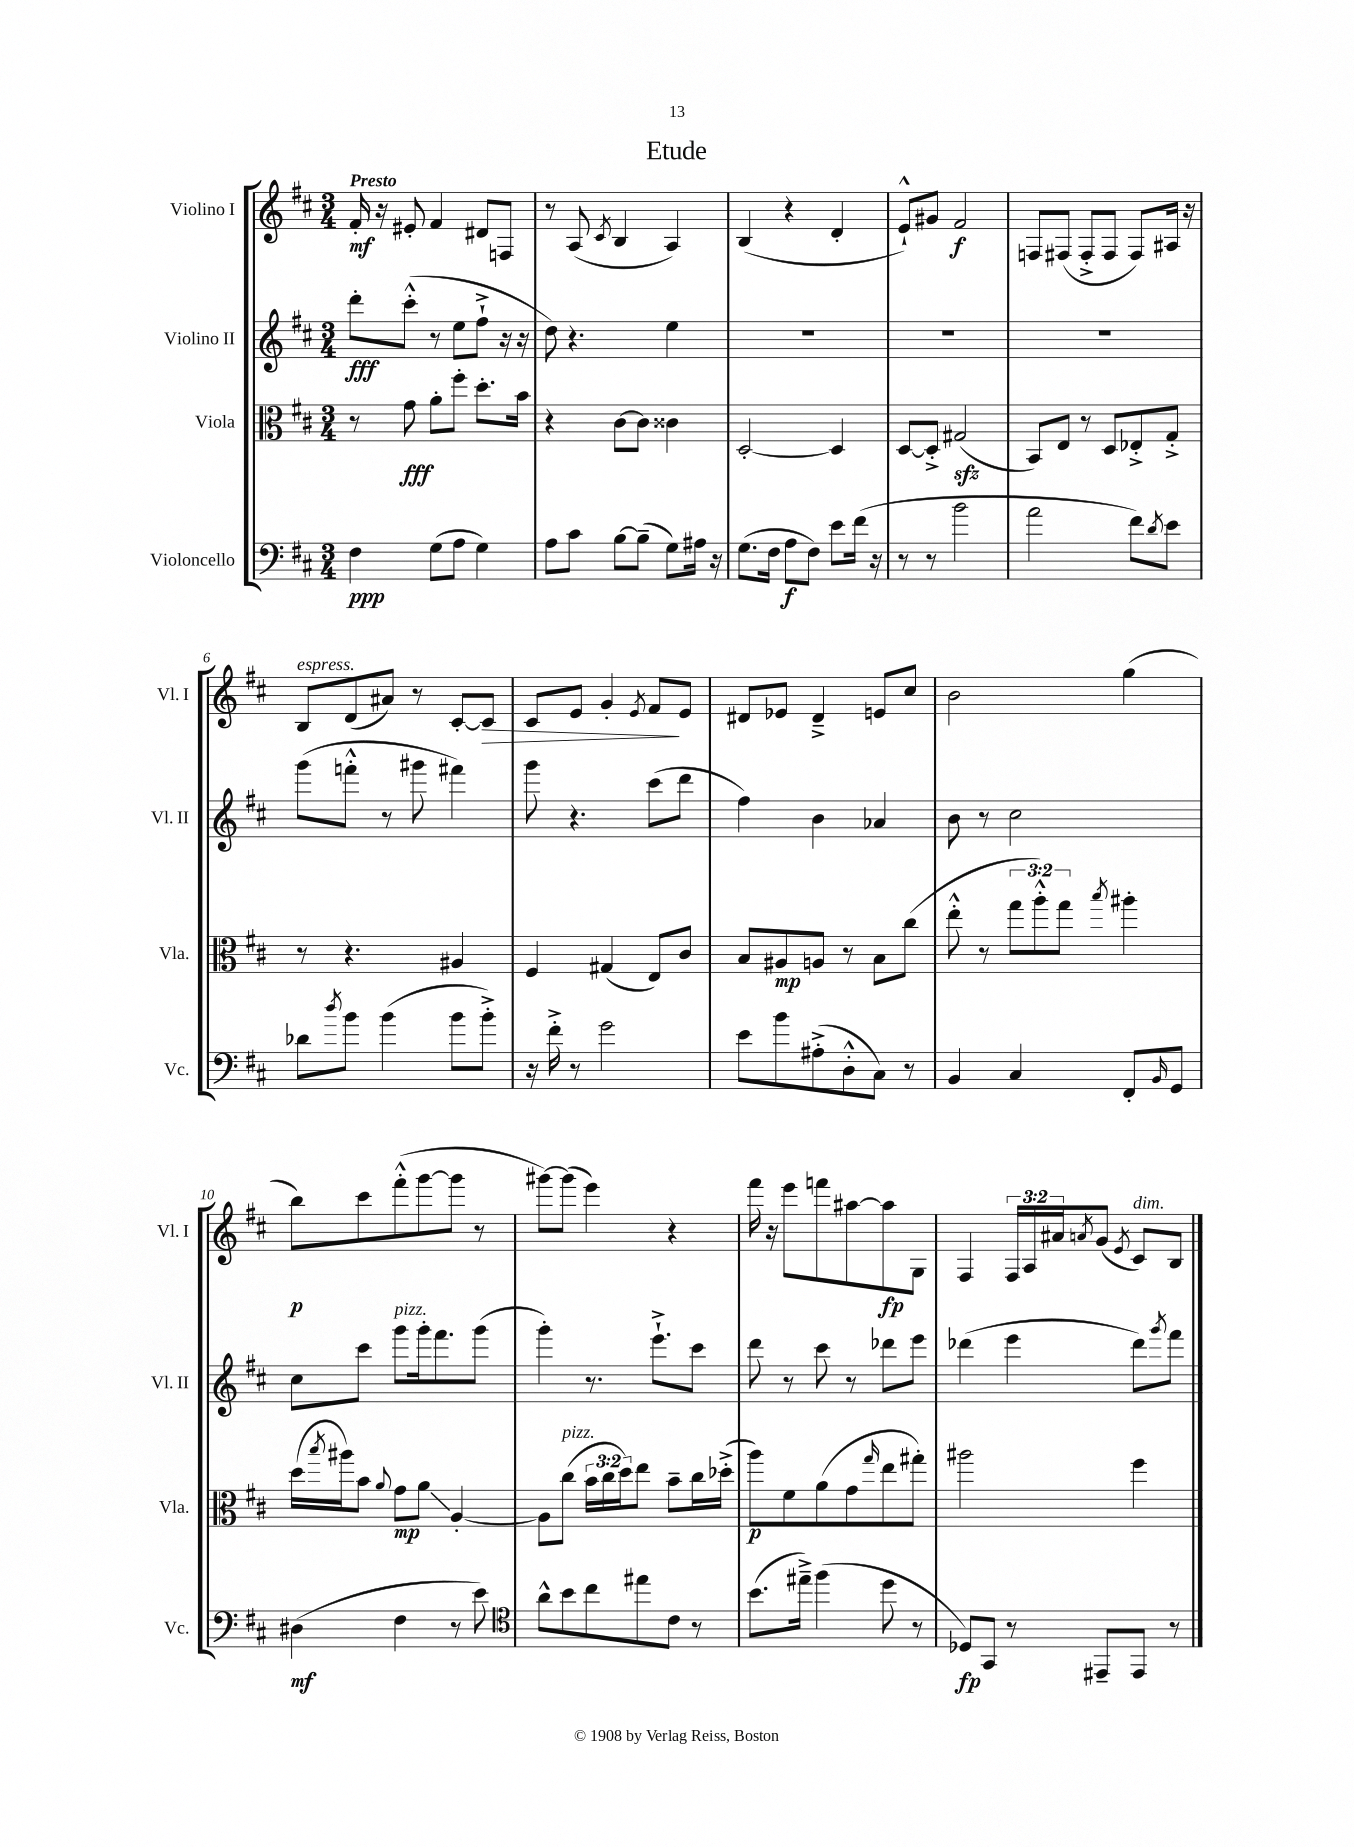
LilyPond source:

\header { title = "Etude" }
<<
\new StaffGroup <<
\new Staff = "s0" \with { instrumentName = "Violino I" shortInstrumentName = "Vl. I" } {
    \clef treble \key d \major \numericTimeSignature \time 3/4 \override Staff.TupletNumber.text = #tuplet-number::calc-fraction-text \tempo "Presto"
    fis'16-.\mf r16 eis'8-. fis'4 dis'8 f8 |
    r8 a8( \acciaccatura { cis'8 } b4 a4) |
    b4( r4 d'4-. |
    e'8-!-^) gis'8 fis'2\f |
    f8 fis8( fis8-.-> fis8 fis8) ais16 r16 |
    b8^\markup { \italic "espress." } d'8( ais'8) r8 cis'8~-. cis'8\> |
    cis'8 e'8 g'4-. \acciaccatura { e'8 } fis'8\! e'8 |
    dis'8 ees'8 dis'4---> e'8 cis''8 |
    b'2 g''4( |
    b''8\p) cis'''8 fis'''8-.-^( g'''8~ g'''8 r8 |
    gis'''8~) gis'''8( e'''4) r4 |
    fis'''16 r16 e'''8 f'''8 ais''8~ ais''8\fp g8 |
    fis4 \tuplet 3/2 { fis16 a16 ais'16 } \acciaccatura { a'8 } g'8( \acciaccatura { e'8 } cis'8^\markup { \italic "dim." }) b8 \bar "|." |
}
\new Staff = "s1" \with { instrumentName = "Violino II" shortInstrumentName = "Vl. II" } {
    \clef treble \key d \major \numericTimeSignature \time 3/4
    d'''8-.\fff cis'''8-.-^( r8 e''8 fis''8-!-> r16 r16 |
    d''8) r4. e''4 |
    R2. |
    R2. |
    R2. |
    g'''8( f'''8-.-^ r8 gis'''8 fis'''4) |
    g'''8 r4. cis'''8( d'''8 |
    fis''4) b'4 aes'4 |
    b'8 r8 cis''2 |
    cis''8 cis'''8 g'''8^\markup { \italic "pizz." } g'''16-. fis'''8. g'''8( |
    g'''4-.) r8. e'''8.-!-> cis'''8 |
    d'''8 r8 cis'''8 r8 des'''8 e'''8 |
    des'''4( e'''4 des'''8) \acciaccatura { g'''8 } fis'''8 \bar "|." |
}
\new Staff = "s2" \with { instrumentName = "Viola" shortInstrumentName = "Vla." } {
    \clef alto \key d \major \numericTimeSignature \time 3/4 \override Staff.TupletNumber.text = #tuplet-number::calc-fraction-text
    r8 g'8\fff a'8-. fis''8-. d''8.-. b'16 |
    r4 cis'8~ cis'8 cisis'4 |
    d2~-. d4 |
    d8~ d8-.-> gis2\sfz( |
    b,8) e8 r8 d8 ees8-.-> g8-.-> |
    r8 r4. ais4 |
    fis4 gis4( e8) cis'8 |
    b8 ais8\mp a8 r8 b8 cis''8( |
    e''8-.-^ r8 \tuplet 3/2 { g''8 a''8-.-^) g''8 } \acciaccatura { b''8 } ais''4-. |
    d''16( \acciaccatura { b''8 } ais''16) b'8 \appoggiatura { a'8 } g'8\mp a'8\glissando a4~-. |
    a8 cis''8^\markup { \italic "pizz." }( \tuplet 3/2 { b'16 cis''16 d''16) } e''8 b'8-- cis''16 des''16-.->( |
    a''8\p) fis'8 a'8( g'8 \grace { g''16 } e''8 gis''8-.) |
    ais''2 fis''4 \bar "|." |
}
\new Staff = "s3" \with { instrumentName = "Violoncello" shortInstrumentName = "Vc." } {
    \clef bass \key d \major \numericTimeSignature \time 3/4
    fis4\ppp g8( a8 g4) |
    a8 cis'8 b8~ b8--( g8) ais16 r16 |
    g8.( fis16 a8\f fis8) e'8 fis'16( r16 |
    r8 r8 b'2 |
    a'2 fis'8) \acciaccatura { d'8 } e'8 |
    des'8 \acciaccatura { d''8 } b'8 b'4( b'8 b'8-.->) |
    r16 fis'16-.-> r8 g'2 |
    e'8 b'8 ais8-.->( d8-.-^ cis8) r8 |
    b,4 cis4 fis,8-. \grace { b,16 } g,8 |
    dis4\mf( fis4 r8 e'8) |
    \clef tenor a'8-^ b'8 cis''8 eis''8 cis'8 r8 |
    b'8.( eis''16--->) fis''4( d''8 r8 |
    des8\fp) g,8 r8 eis,8-- eis,8 r8 \bar "|." |
}
>>
>>
